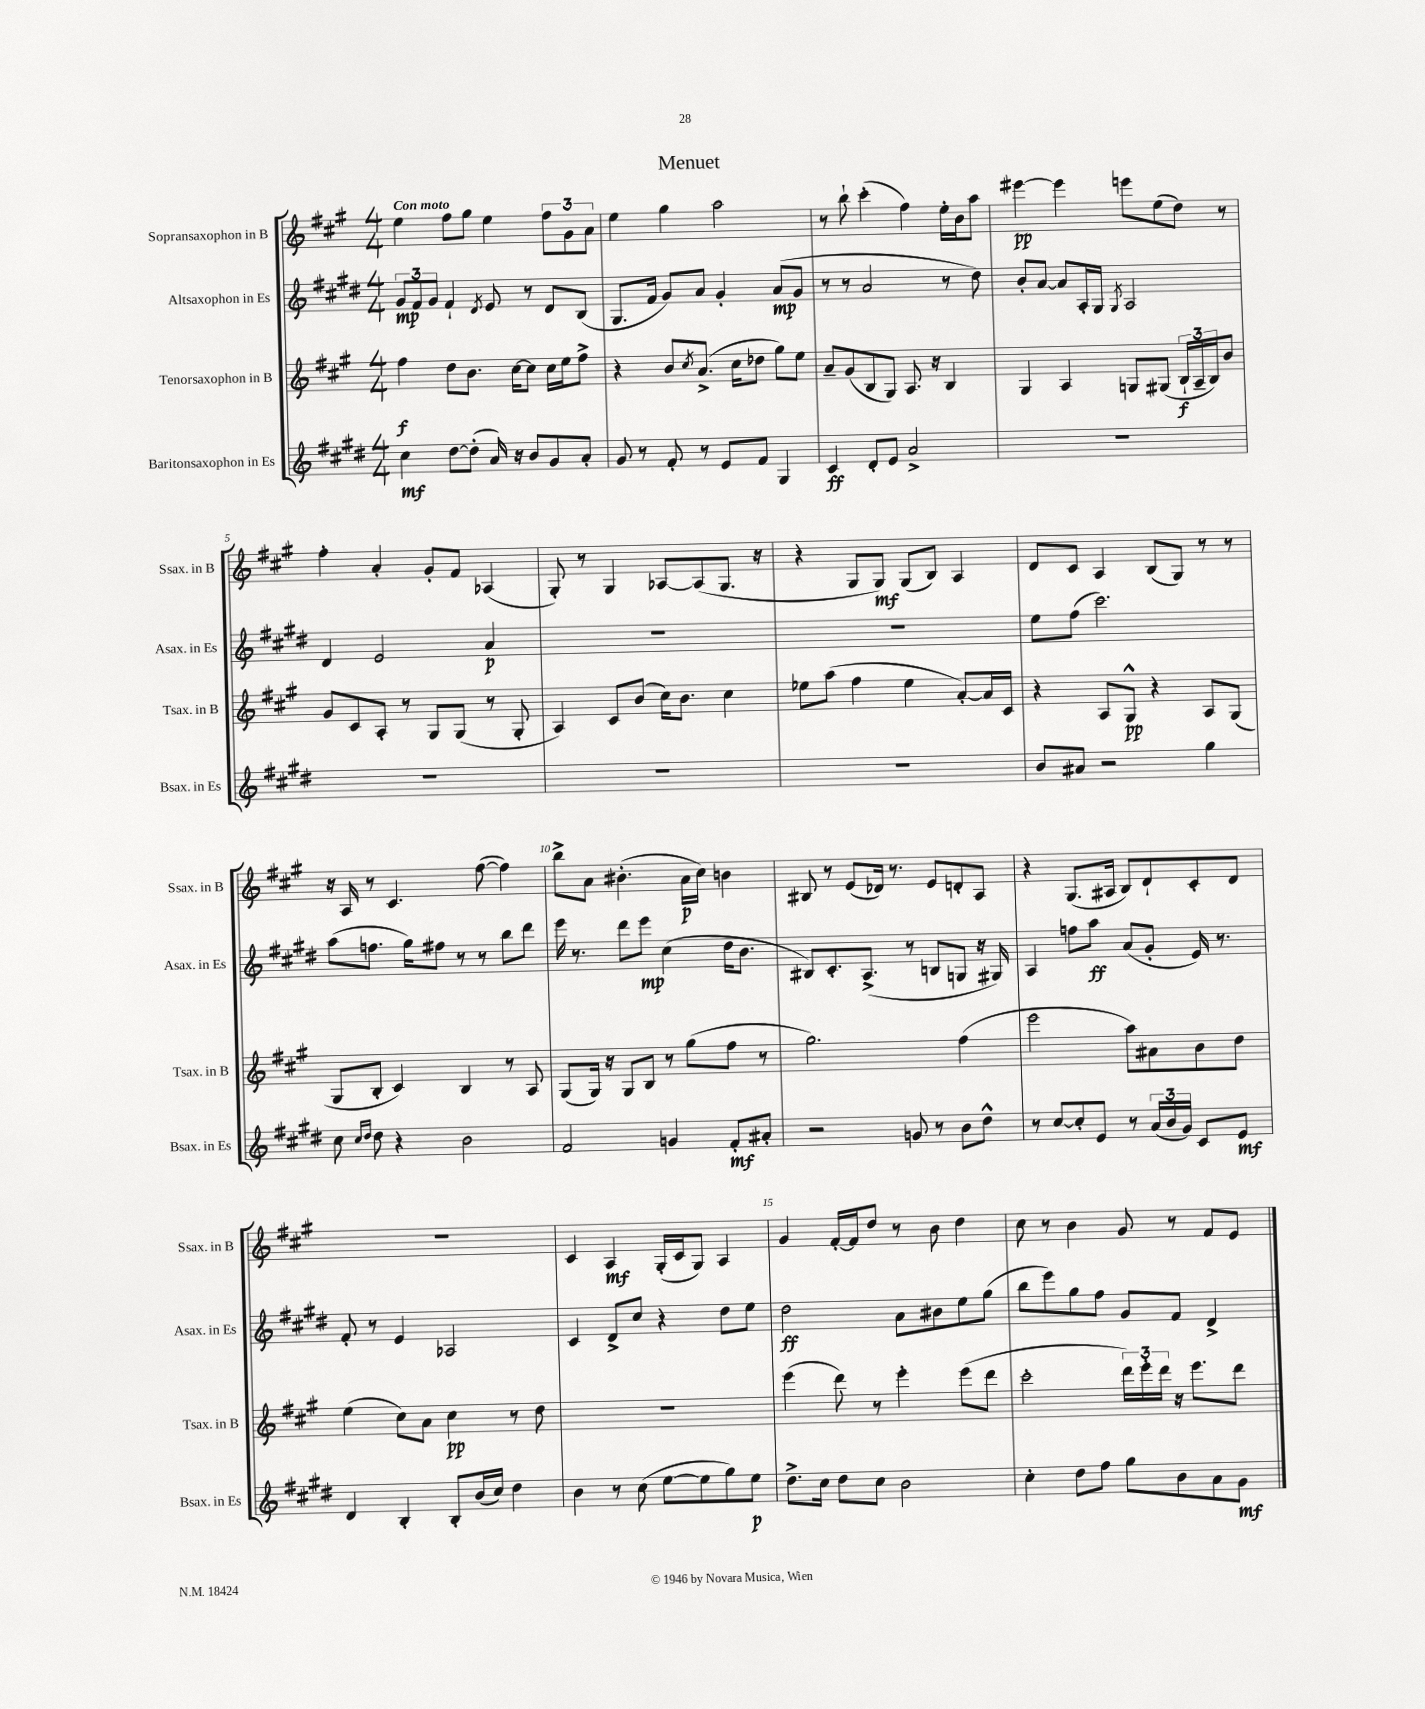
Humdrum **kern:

**kern	**dynam	**kern	**dynam	**kern	**dynam	**kern	**dynam
*part4	*part4	*part3	*part3	*part2	*part2	*part1	*part1
*staff4	*staff4	*staff3	*staff3	*staff2	*staff2	*staff1	*staff1
*I"Baritonsaxophon in Es	*	*I"Tenorsaxophon in B	*	*I"Altsaxophon in Es	*	*I"Sopransaxophon in B	*
*I'Bsax. in Es	*	*I'Tsax. in B	*	*I'Asax. in Es	*	*I'Ssax. in B	*
*clefG2	*	*clefG2	*	*clefG2	*	*clefG2	*
*k[f#c#g#d#]	*	*k[f#c#g#]	*	*k[f#c#g#d#]	*	*k[f#c#g#]	*
*M4/4	*	*M4/4	*	*M4/4	*	*M4/4	*
=1	=1	=1	=1	=1	=1	=1	=1
!	!	!	!	!	!	!LO:TX:a:B:t=Con moto	!
4cc#\	mf	4ff#\	f	12g#/L	mp	4ee\	.
.	.	.	.	12f#/	.	.	.
.	.	.	.	12g#/J	.	.	.
[8dd#\L	.	8dd\L	.	4f#`/	.	8ff#\L	.
(8dd#'\J]	.	8.b\J	.	.	.	8gg#\J	.
.	.	.	.	8qd#/	.	.	.
16a/)	.	.	.	8e/	.	4ee\	.
16r	.	[16cc#\KL	.	.	.	.	.
8b/L	.	8cc#\J]	.	8r	.	.	.
8g#/	.	16cc#\LL	.	8d#/L	.	12ff#\L	.
.	.	16ee\J	.	.	.	.	.
.	.	.	.	.	.	12g#\	.
8a'/J	.	8ff#^\J	.	(8B/J	.	.	.
.	.	.	.	.	.	12a\J	.
=2	=2	=2	=2	=2	=2	=2	=2
8g#/	.	4r	.	8.G#/L	.	4ee\	.
8r	.	.	.	.	.	.	.
.	.	.	.	16f#/Jk	.	.	.
8f#'/	.	8b/L	.	8g#/L)	.	4gg#\	.
.	.	8qcc#/	.	.	.	.	.
8r	.	(8.a^/J	.	8a/J	.	.	.
8e/L	.	.	.	4g#'/	.	2aa\	.
.	.	16cc#\KL	.	.	.	.	.
8f#/J	.	8dd-X\J	.	.	.	.	.
4G#/	.	8gg#\L)	.	(8a/L	mp	.	.
.	.	8ee\J	.	8g#/J	.	.	.
=3	=3	=3	=3	=3	=3	=3	=3
4c#/	ff	8a~/L	.	8r	.	8r	.
.	.	(8g#/	.	8r	.	8bb`\	.
8d#'/L	.	8B/	.	2a/	.	(4ccc#'\	.
8e/J	.	8G#/J)	.	.	.	.	.
2a^/	.	8.A/	.	.	.	4ff#\)	.
.	.	16r	.	.	.	.	.
.	.	4B/	.	8r	.	16ee'\LL	.
.	.	.	.	.	.	16b\J	.
.	.	.	.	8dd#\)	.	8aa\J	.
=4	=4	=4	=4	=4	=4	=4	=4
1r	.	4G#/	.	8b'/L	.	[4eee#X\	pp
.	.	.	.	[8a/J	.	.	.
.	.	4A/	.	8a/L]	.	4eee#\]	.
.	.	.	.	16A'/L	.	.	.
.	.	.	.	16G#/JJ	.	.	.
.	.	.	.	8qG#/	.	.	.
.	.	8Gn/L	.	2A/	.	8eeen\L	.
.	.	(8G#X/J	.	.	.	(8ee\	.
.	.	24B`/LL	f	.	.	8dd\J)	.
.	.	24A~/	.	.	.	.	.
.	.	24B/J)	.	.	.	.	.
.	.	8b/J	.	.	.	8r	.
!!LO:LB:g=z
=5	=5	=5	=5	=5	=5	=5	=5
1r	.	8g#/L	.	4d#/	.	4ff#'\	.
.	.	8c#/	.	.	.	.	.
.	.	8A'/J	.	2e/	.	4a'/	.
.	.	8r	.	.	.	.	.
.	.	8G#/L	.	.	.	8g#'/L	.
.	.	(8G#/J	.	.	.	8f#/J	.
.	.	8r	.	4a/	p	(4A-X/	.
.	.	8G#'/	.	.	.	.	.
=6	=6	=6	=6	=6	=6	=6	=6
1r	.	4A/)	.	1r	.	8G#'/)	.
.	.	.	.	.	.	8r	.
.	.	8c#/L	.	.	.	4G#/	.
.	.	(8b/J	.	.	.	.	.
.	.	16cc#\KL)	.	.	.	[8A-X/L	.
.	.	8.b\J	.	.	.	.	.
.	.	.	.	.	.	(8A-/]	.
.	.	4cc#\	.	.	.	8.G#/J	.
.	.	.	.	.	.	16r	.
=7	=7	=7	=7	=7	=7	=7	=7
1r	.	8ee-X\L	.	1r	.	4r	.
.	.	(8aa\J	.	.	.	.	.
.	.	4ff#\	.	.	.	8G#/L	.
.	.	.	.	.	.	8G#/J)	mf
.	.	4ee-\	.	.	.	(8G#/L	.
.	.	.	.	.	.	8B/J)	.
.	.	[8a'/L)	.	.	.	4A/	.
.	.	16a/L]	.	.	.	.	.
.	.	16c#/JJ	.	.	.	.	.
=8	=8	=8	=8	=8	=8	=8	=8
8b/L	.	4r	.	8ee\L	.	8d/L	.
8a#X/J	.	.	.	(8ff#\J	.	8c#/J	.
2r	.	8A/L	.	2.ccc#\)	.	4A/	.
.	.	8G#^^/J	pp	.	.	.	.
.	.	4r	.	.	.	(8B/L	.
.	.	.	.	.	.	8G#/J)	.
4gg#\	.	8A/L	.	.	.	8r	.
.	.	(8G#/J	.	.	.	8r	.
!!LO:LB:g=z
=9	=9	=9	=9	=9	=9	=9	=9
8cc#\	.	8G#/L	.	(8aa\L	.	16r	.
.	.	.	.	.	.	16A/	.
16qqcc#/LL	.	.	.	.	.	.	.
16qqdd#/JJ	.	.	.	.	.	.	.
8dd#\	.	8B'/J	.	8.ffn\J	.	8r	.
4r	.	4c#/)	.	.	.	4.c#/	.
.	.	.	.	16gg#\KL)	.	.	.
.	.	.	.	8ff#X\J	.	.	.
2b\	.	4B/	.	8r	.	.	.
.	.	.	.	8r	.	([8ff#\	.
.	.	8r	.	8bb\L	.	4ff#\])	.
.	.	8A/	.	8ddd#\J	.	.	.
=10	=10	=10	=10	=10	=10	=10	=10
2f#/	.	(8G#/L	.	16eee\	.	8bb^\L	.
.	.	.	.	8.r	.	.	.
.	.	16G#/Jk)	.	.	.	8a\J	.
.	.	16r	.	.	.	.	.
.	.	8G#/L	.	8ddd#\L	.	(4.b#X'\	.
.	.	8B/J	.	8eee\J	mp	.	.
4gn/	.	8r	.	(4cc#\	.	.	.
.	.	(8gg#\L	.	.	.	16a\LL	p
.	.	.	.	.	.	16cc#\JJ)	.
8f#'/L	mf	8ff#\J	.	16dd#\KL	.	4bn\	.
.	.	.	.	8.b\J	.	.	.
8a#X'/J	.	8r	.	.	.	.	.
=11	=11	=11	=11	=11	=11	=11	=11
2r	.	2.gg#\)	.	8B#X/L)	.	8B#X/	.
.	.	.	.	8.c#'/	.	8r	.
.	.	.	.	.	.	(8e/L	.
.	.	.	.	(8.A^/J	.	.	.
.	.	.	.	.	.	16d-X/Jk)	.
.	.	.	.	.	.	8.r	.
8gn/	.	.	.	8r	.	.	.
8r	.	.	.	8Bn/L	.	8e/L	.
8b\L	.	(4ff#\	.	8Gn/J	.	8dn'/	.
8dd#^^\J	.	.	.	16r	.	8A/J	.
.	.	.	.	16G#X/)	.	.	.
=12	=12	=12	=12	=12	=12	=12	=12
8r	.	2eee\	.	4A/	.	4r	.
[8cc#/L	.	.	.	.	.	.	.
8cc#'/]	.	.	.	8ffn\L	.	(8.G#/L	.
8e/J	.	.	.	8aa\J	ff	.	.
.	.	.	.	.	.	16A#X/Jk	.
8r	.	8aa\L)	.	(8a/L	.	8B/L)	.
(24a/LL	.	8a#X\	.	8g#'/J	.	8d`/	.
24b/	.	.	.	.	.	.	.
24g#/JJ)	.	.	.	.	.	.	.
8c#/L	.	8b\	.	16e/)	.	8c#'/	.
.	.	.	.	8.r	.	.	.
8e/J	mf	8dd\J	.	.	.	8d/J	.
!!LO:LB:g=z
=13	=13	=13	=13	=13	=13	=13	=13
4d#/	.	(4ee\	.	8f#'/	.	1r	.
.	.	.	.	8r	.	.	.
4B'/	.	8cc#\L)	.	4e/	.	.	.
.	.	8a\J	.	.	.	.	.
8B'/L	.	4cc#\	pp	2A-X/	.	.	.
(16b/L	.	.	.	.	.	.	.
16cc#/JJ)	.	.	.	.	.	.	.
4dd#\	.	8r	.	.	.	.	.
.	.	8dd\	.	.	.	.	.
=14	=14	=14	=14	=14	=14	=14	=14
4b\	.	1r	.	4c#/	.	4c#/	.
8r	.	.	.	8d#^/L	.	4A/	mf
(8cc#\	.	.	.	8cc#/J	.	.	.
[8ee\L	.	.	.	4r	.	(16G#'/LL	.
.	.	.	.	.	.	16c#/J	.
8ee\]	.	.	.	.	.	8G#/J)	.
8gg#\)	.	.	.	8dd#\L	.	4A/	.
8ee\J	p	.	.	8ee\J	.	.	.
=15	=15	=15	=15	=15	=15	=15	=15
8.dd#^\L	.	(4eee\	.	2dd#\	ff	4g#/	.
16cc#\Jk	.	.	.	.	.	.	.
8dd#\L	.	8ddd\)	.	.	.	[16f#'/LL	.
.	.	.	.	.	.	16f#/J]	.
8cc#\J	.	8r	.	.	.	8dd/J	.
2b\	.	4eee'\	.	8a\L	.	8r	.
.	.	.	.	8b#X\	.	8b\	.
.	.	(8eee\L	.	8ee\	.	4dd\	.
.	.	8ddd\J	.	(8gg#\J	.	.	.
=16	=16	=16	=16	=16	=16	=16	=16
4cc#'\	.	2ccc#'\	.	8bb\L	.	8cc#\	.
.	.	.	.	8eee\)	.	8r	.
8dd#\L	.	.	.	8gg#\	.	4b\	.
8ff#\J	.	.	.	8ff#\J	.	.	.
8gg#\L	.	24ddd\LL)	.	8g#/L	.	8g#/	.
.	.	24eee'\	.	.	.	.	.
.	.	24ddd\JJ	.	.	.	.	.
8b\	.	16r	.	8f#/J	.	8r	.
.	.	8.eee\L	.	.	.	.	.
8a\	.	.	.	4d#^/	.	8f#/L	.
8g#\J	mf	8ddd\J	.	.	.	8e/J	.
==	==	==	==	==	==	==	==
*-	*-	*-	*-	*-	*-	*-	*-
